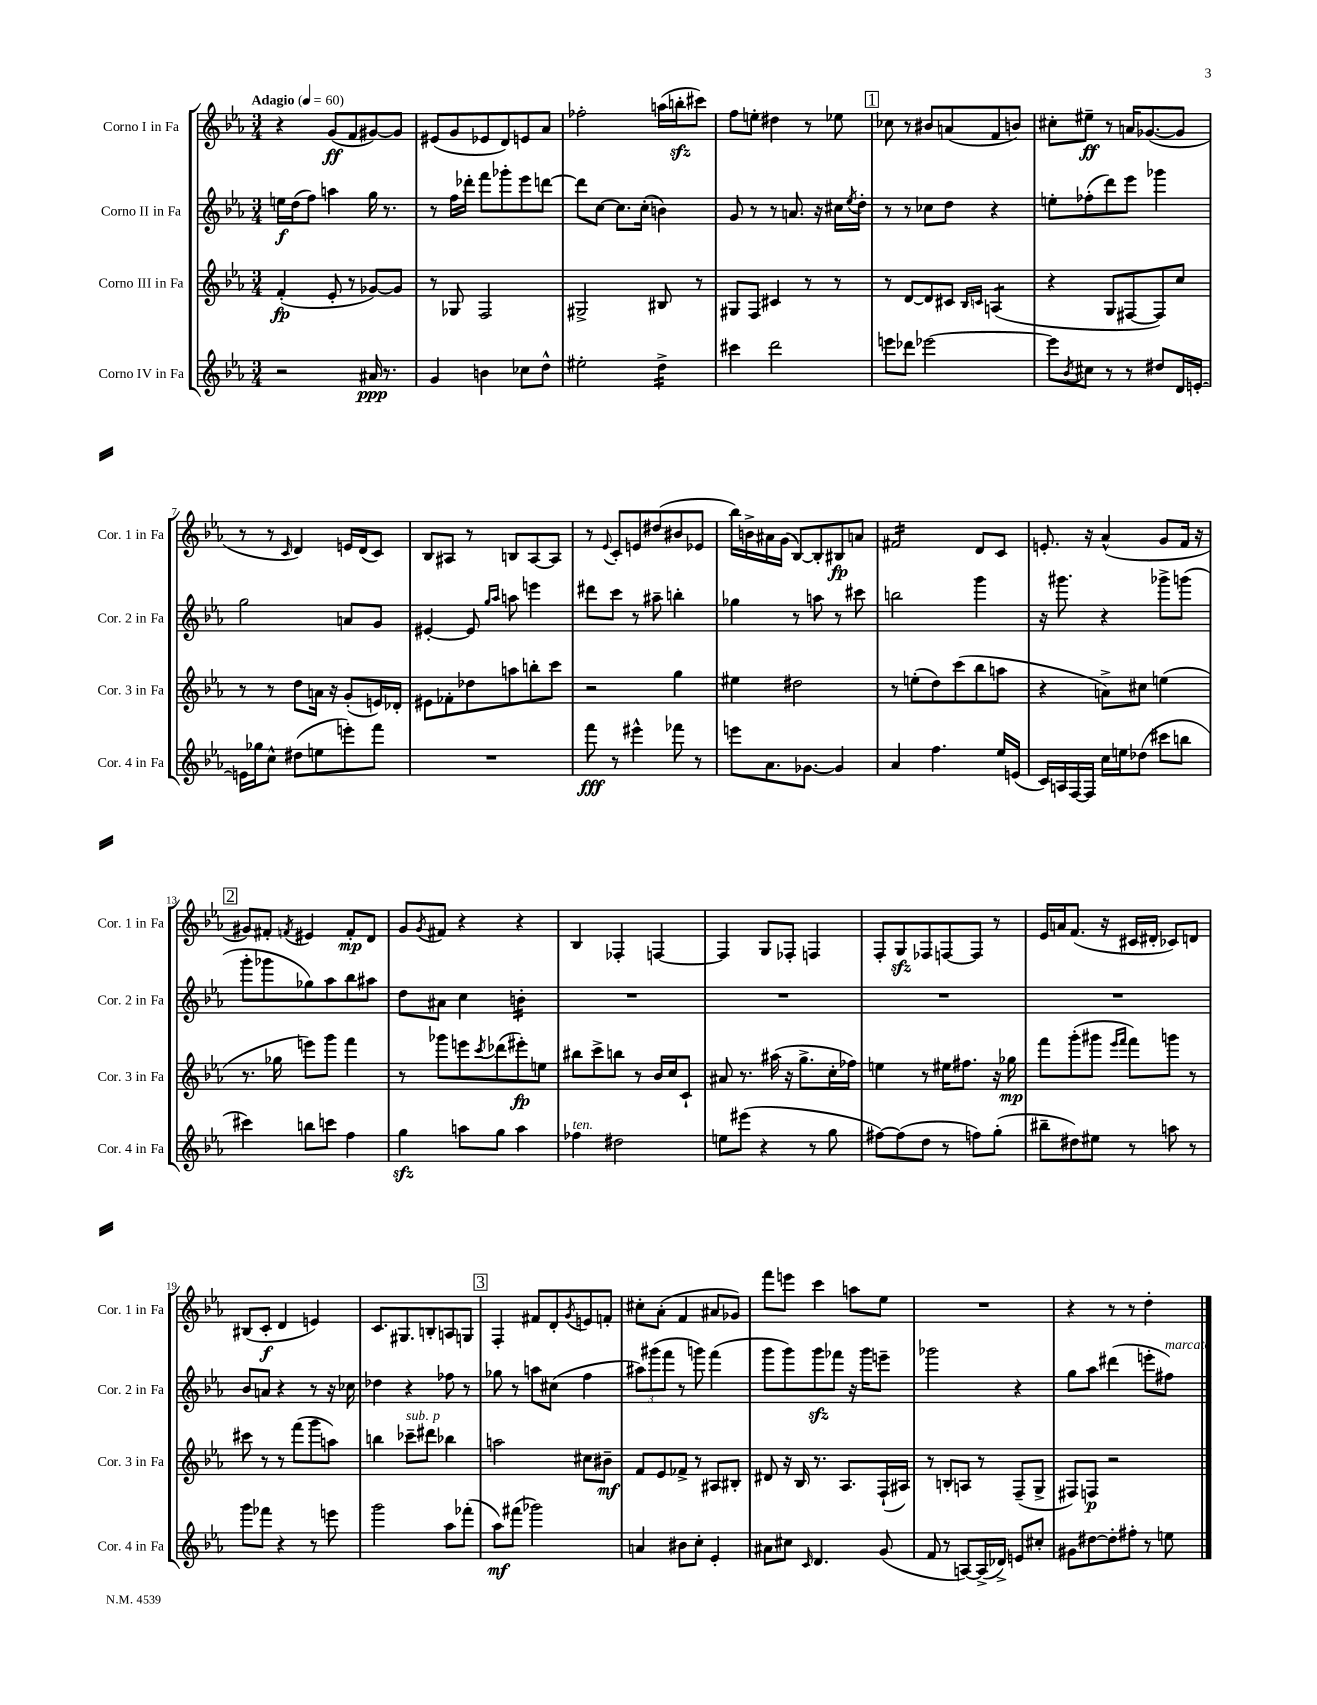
<<
\new StaffGroup <<
\new Staff = "s0" \with { instrumentName = "Corno I in Fa" shortInstrumentName = "Cor. 1 in Fa" } {
    \clef treble \key ees \major \numericTimeSignature \time 3/4 \tempo "Adagio" 4 = 60
    r4 g'8\ff( f'8 gis'8~) gis'8 |
    eis'8( g'8 ees'8 d'8) e'8 aes'8 |
    fes''2-. a''16( b''16-.\sfz cis'''8) |
    f''8 e''8-. dis''4 r8 ees''8 |
    \mark \markup { \box "1" } ces''8 r8 bis'8 a'8( f'8 b'8) |
    cis''8-. eis''8--\ff r8 a'16 ges'8.~( ges'8 |
    r8 r8 \grace { c'16 } d'4) e'16 d'16( c'8) |
    bes8 ais8 r8 b8 ais8~ ais8 |
    r8 \appoggiatura { ees'8 } c'8-. e'8 dis''8( bis'8 ees'8 |
    bes''16) b'16-> ais'16 g'16( bes8~) bes8-. bis8\fp a'8 |
    fis'2:16 d'8 c'8 |
    e'8.-. r16 aes'4-^( g'8 f'16 r16 |
    \mark \markup { \box "2" } gis'8) fis'8-. \acciaccatura { f'8 } eis'4 f'8-.\mp d'8 |
    g'8 \acciaccatura { g'8 } fis'8 r4 r4 |
    bes4 fes4-. f4~ |
    f4 g8 fes8-. f4 |
    f8-. g8\sfz fes8 f8~ f8 r8 |
    ees'16 a'16 f'8.( r16 cis'16 dis'16-. ces'8) d'8 |
    bis8( c'8-.\f d'4 e'4) |
    c'8. gis8. b8-. a8 g8 |
    \mark \markup { \box "3" } f4-. fis'8 d'8-. \acciaccatura { g'8 } e'8 f'8-. |
    cis''8-. aes'8-.( f'4 ais'8 ges'8) |
    f'''8 e'''8 c'''4 a''8 ees''8 |
    R2. |
    r4 r8 r8 d''4-. \bar "|." |
}
\new Staff = "s1" \with { instrumentName = "Corno II in Fa" shortInstrumentName = "Cor. 2 in Fa" } {
    \clef treble \key ees \major \numericTimeSignature \time 3/4
    e''16\f d''16( f''8) a''4 g''16 r8. |
    r8 f''16 des'''16-. f'''8 ges'''8-. ees'''8 d'''8~ |
    d'''8 c''8~ c''8. c''16-.( b'4) |
    g'8 r8 r8 a'8. r16 cis''16 \acciaccatura { ees''8 } d''16-. |
    \mark \markup { \box "1" } r8 r8 ces''8 d''8 r4 |
    e''8-. fes''8-.( d'''8) ees'''8 ges'''4 |
    g''2 a'8 g'8 |
    eis'4~-. eis'8 \grace { g''16 aes''16 } a''8 e'''4 |
    dis'''8 c'''8 r8 ais''8-- b''4-. |
    ges''4 r8 a''8 r8 cis'''8 |
    b''2 g'''4 |
    r16 gis'''8. r4 ges'''8-> g'''8( |
    \mark \markup { \box "2" } g'''8-. ges'''8 ges''8) aes''8 bes''8 ais''8 |
    d''8 ais'8 c''4 b'4:16-. |
    R2. |
    R2. |
    R2. |
    R2. |
    bes'8 a'8 r4 r8 r16 ces''16 |
    des''4 r4 fes''8 r8 |
    \mark \markup { \box "3" } ges''8 r8 a''8 cis''8( f''4 |
    \tuplet 3/2 { ais''8) gis'''8( f'''8 } r8 g'''8) f'''4( |
    g'''8 g'''8) g'''8\sfz fes'''8 r16 g'''16 e'''8-- |
    ges'''2 r4 |
    g''8 aes''8 dis'''4( e'''8-. fis''8^\markup { \italic "marcato" }) \bar "|." |
}
\new Staff = "s2" \with { instrumentName = "Corno III in Fa" shortInstrumentName = "Cor. 3 in Fa" } {
    \clef treble \key ees \major \numericTimeSignature \time 3/4
    f'4-.\fp( ees'8-. r8 ges'8~) ges'8 |
    r8 ges8 f2 |
    gis2-> bis8 r8 |
    gis8 f8 cis'4 r8 r8 |
    \mark \markup { \box "1" } r8 d'8~ d'8 cis'8 \grace { bes16 c'16 } a4:8( |
    r4 g8 fis8~ fis8) c''8 |
    r8 r8 d''8 a'16 r16 g'8-.( e'16) des'16-. |
    eis'8 fes'8-. des''8 a''8 b''8-. c'''8 |
    r2 g''4 |
    eis''4 dis''2 |
    r8 e''8-.( d''8) c'''8( bes''8 a''8 |
    r4 a'8->) cis''8 e''4( |
    \mark \markup { \box "2" } r8. ges''16 e'''8) g'''8 f'''4 |
    r8 ges'''8 e'''8 \acciaccatura { c'''8 } des'''8( eis'''8-.\fp) e''8 |
    bis''8 c'''8-> b''8 r8 bes'16 c''16 c'8-! |
    ais'8 r8. ais''16( r16 g''8.-> c''16-. fes''16) |
    e''4 r8 eis''16 fis''8. r16 ges''16\mp |
    f'''8 g'''8-.( gis'''8 \grace { ees'''16 f'''16 } f'''8) g'''8 r8 |
    cis'''8 r8 r8 f'''8( g'''8 a''8) |
    b''4 ces'''8--^\markup { \italic "sub. p" } dis'''8 bes''4 |
    \mark \markup { \box "3" } a''2 cis''8 bis'8--\mf |
    f'8 ees'8 fes'8-> r8 ais8 bis8-. |
    dis'8 r16 bes16 r8. aes8. f16-!( ais16) |
    r8 b8-. a8 r8 f8--( g8-> |
    fis8) f8\p r2 \bar "|." |
}
\new Staff = "s3" \with { instrumentName = "Corno IV in Fa" shortInstrumentName = "Cor. 4 in Fa" } {
    \clef treble \key ees \major \numericTimeSignature \time 3/4
    r2 ais'16\ppp r8. |
    g'4 b'4 ces''8 d''8-^ |
    eis''2-. d''4:16-> |
    cis'''4 d'''2 |
    \mark \markup { \box "1" } e'''8 des'''8 ees'''2~ |
    ees'''8 \acciaccatura { bes'8 } cis''8 r8 r8 dis''8 d'16 e'16~-. |
    e'16 ges''16 c''8-^ dis''8( e''8 e'''8-.) f'''8 |
    R2. |
    f'''8\fff r8 eis'''4-^ fes'''8 r8 |
    e'''8 aes'8. ges'8.~ ges'4 |
    aes'4 f''4. ees''16 e'16( |
    c'16) a16 f16~ f16 c''16 e''16 des''8( cis'''8 b''8 |
    \mark \markup { \box "2" } cis'''4) b''8 c'''8 f''4 |
    g''4\sfz a''8 g''8 a''4 |
    fes''4^\markup { \italic "ten." } dis''2 |
    e''8 eis'''8( r4 r8 g''8 |
    fis''8~) fis''8( d''8 r8 f''8) g''8-.( |
    bis''8-- dis''8) eis''8 r8 a''8 r8 |
    g'''8 fes'''8 r4 r8 e'''8 |
    g'''2 aes''8 fes'''8-.( |
    \mark \markup { \box "3" } aes''8\mf) fis'''8( ges'''2) |
    a'4 bis'8 c''8-. ees'4-. |
    ais'8 cis''8 \grace { c'16 } d'4. g'8( |
    f'8 r8 a8~) a16->( des'16->) e'8 cis''8-. |
    gis'8 dis''8~ dis''8-. fis''8-. r8 e''8 \bar "|." |
}
>>
>>
